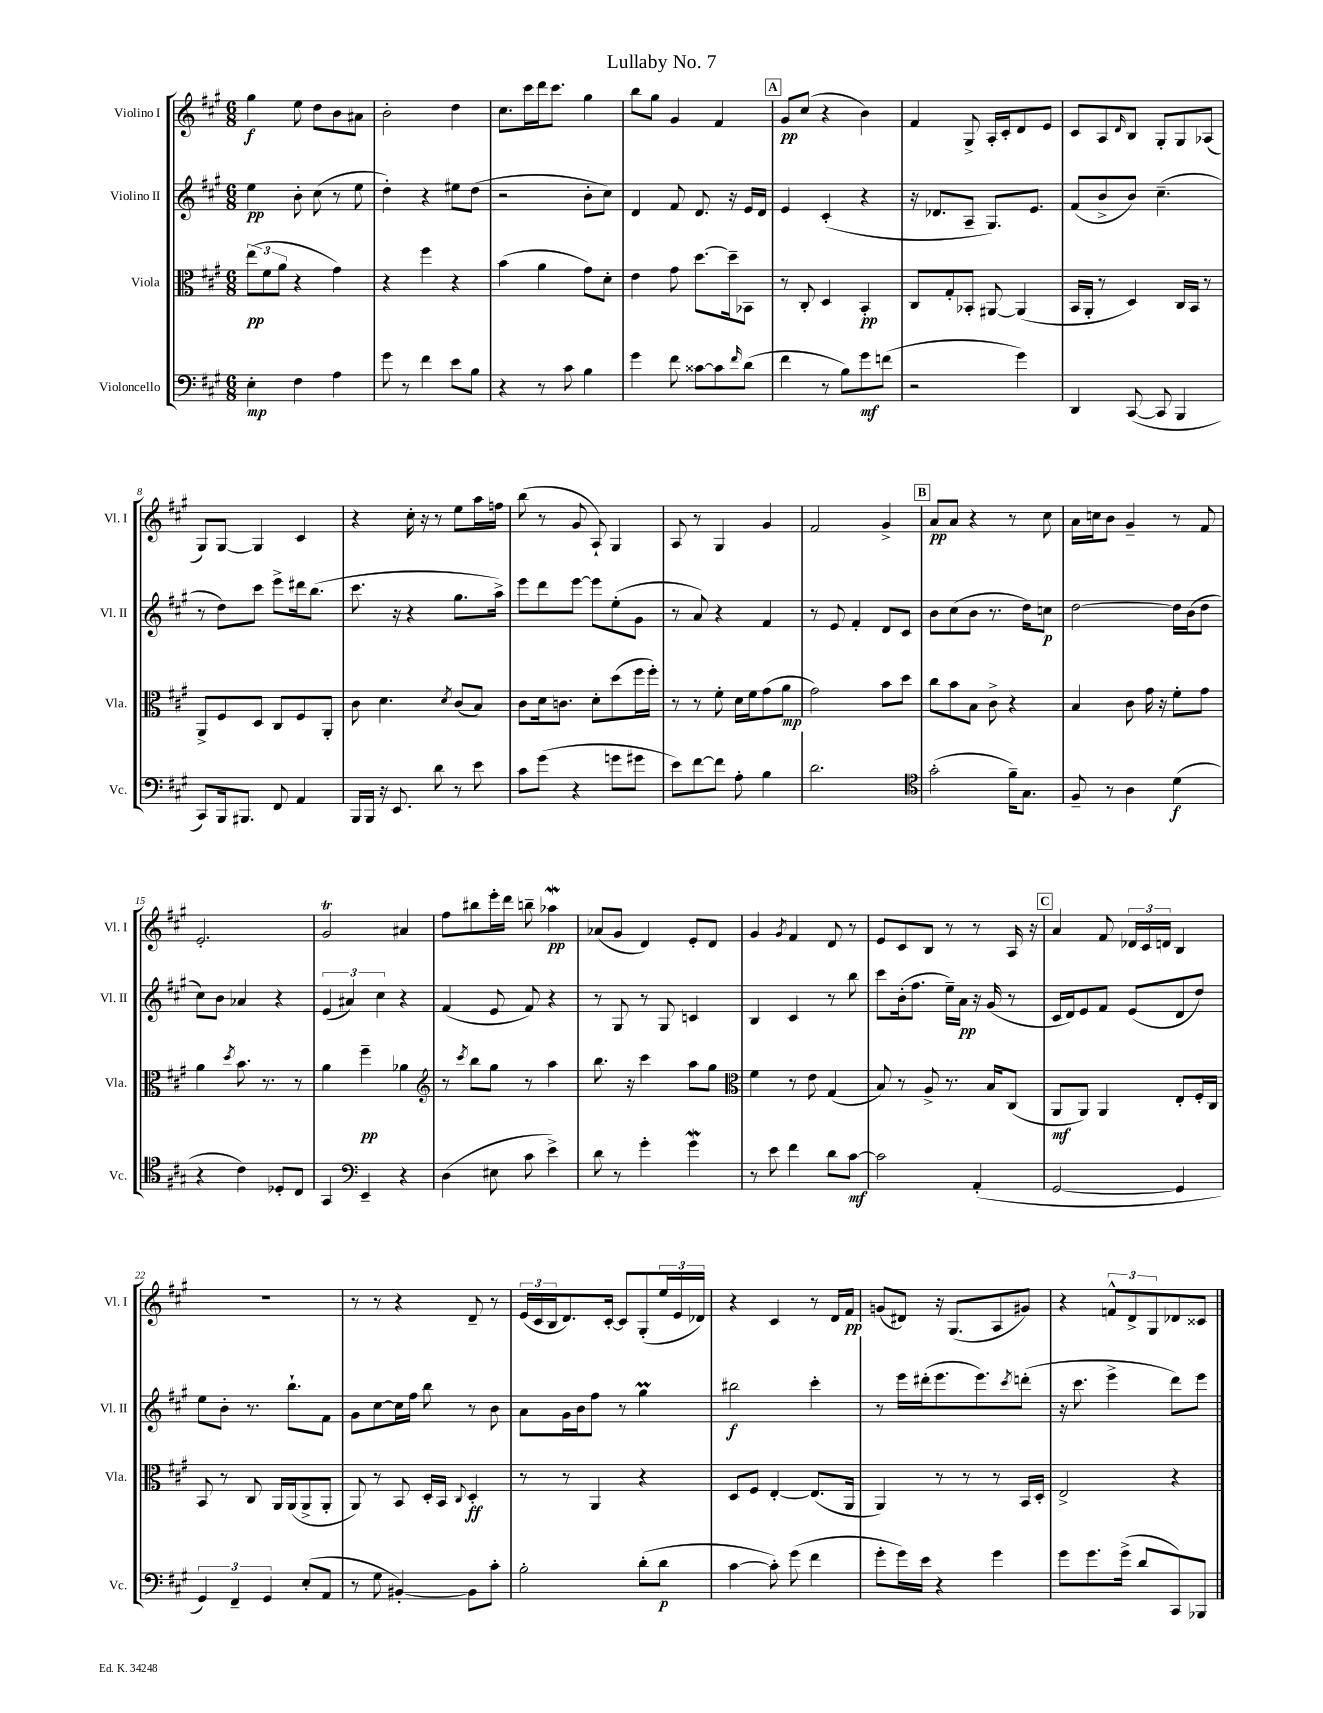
\header { title = "Lullaby No. 7" }
<<
\new StaffGroup <<
\new Staff = "s0" \with { instrumentName = "Violino I" shortInstrumentName = "Vl. I" } {
    \clef treble \key a \major \numericTimeSignature \time 6/8
    gis''4\f e''8 d''8 b'8 ais'8 |
    b'2-. d''4 |
    cis''8. cis'''16 d'''16 cis'''8. gis''4 |
    b''8 gis''8 gis'4 fis'4 |
    \mark \markup { \box "A" } gis'8\pp cis''8( r4 b'4) |
    fis'4 gis8-> a16-. cis'16-. d'8 e'8 |
    cis'8 a8 \grace { d'16 } b8 gis8-. gis8 aes8( |
    gis8) gis8~ gis4 cis'4 |
    r4 cis''16-. r16 r8 e''8 a''16 f''16 |
    b''8( r8 gis'8 a8-!) gis4 |
    a8 r8 gis4 gis'4 |
    fis'2 gis'4-> |
    \mark \markup { \box "B" } a'8\pp a'8 r4 r8 cis''8 |
    a'16 c''16 b'8 gis'4-- r8 fis'8 |
    e'2.-. |
    gis'2\trill ais'4 |
    fis''8 bis''8 e'''16-. d'''16 b''8-- aes''4\mordent\pp |
    aes'8( gis'8 d'4) e'8-. d'8 |
    gis'4 \acciaccatura { gis'8 } fis'4 d'8 r8 |
    e'8 cis'8 b8 r8 r8 a16 r16 |
    \mark \markup { \box "C" } a'4 fis'8 \tuplet 3/2 { des'16 cis'16 d'16 } b4 |
    R2. |
    r8 r8 r4 d'8-- r8 |
    \tuplet 3/2 { e'16( cis'16 b16 } d'8.) cis'16~-. cis'8 gis8-.( \tuplet 3/2 { e''16 e'16 des'16) } |
    r4 cis'4 r8 d'16 fis'16\pp |
    g'8( dis'8) r16 gis8.( a8 gis'8) |
    r4 \tuplet 3/2 { f'8-^ d'8-> gis8 } des'8 cisis'8 \bar "|." |
}
\new Staff = "s1" \with { instrumentName = "Violino II" shortInstrumentName = "Vl. II" } {
    \clef treble \key a \major \numericTimeSignature \time 6/8
    e''4\pp b'8-. cis''8( r8 e''8 |
    d''4-.) r4 eis''8 d''8( |
    r2 b'8-. cis''8) |
    d'4 fis'8 d'8. r16 e'16 d'16 |
    \mark \markup { \box "A" } e'4 cis'4-.( r4 |
    r16 des'8. a8-- gis8.) e'8. |
    fis'8( b'8-> b'8) cis''4.--( |
    r8 d''8) cis'''8 e'''8-> dis'''16 b''8.( |
    cis'''8. r16 r4 gis''8. a''16->) |
    e'''8 d'''8 e'''8~ e'''8 e''8-.( gis'8 |
    r8 a'8) r4 fis'4 |
    r8 e'8 fis'4-. d'8 cis'8 |
    \mark \markup { \box "B" } b'8 cis''8( b'8 r8. d''16) c''8\p |
    d''2~ d''16 b'16( d''8 |
    cis''8) b'8 aes'4 r4 |
    \tuplet 3/2 { e'4( ais'4) cis''4 } r4 |
    fis'4( e'8 fis'8) r4 |
    r8 gis8 r8 gis8 c'4 |
    b4 cis'4 r8 b''8 |
    cis'''8 b'16-.( fis''8. e''16--) a'16\pp r16 gis'16( r8 |
    \mark \markup { \box "C" } cis'16 d'16) e'8 fis'8 e'8( d'8 d''8) |
    e''8 b'8-. r8. b''8.-! fis'8 |
    gis'8 cis''8~ cis''16 fis''16 b''8 r8 b'8 |
    a'8 gis'16 b'16 fis''8 r8 gis''4\prall |
    bis''2\f cis'''4-. |
    r8 e'''16 dis'''16-.( e'''8. e'''8.) \acciaccatura { cis'''8 } d'''8-.( |
    r16 cis'''8. e'''4-> d'''8) e'''8 \bar "|." |
}
\new Staff = "s2" \with { instrumentName = "Viola" shortInstrumentName = "Vla." } {
    \clef alto \key a \major \numericTimeSignature \time 6/8
    \tuplet 3/2 { e''8\pp( fis'8 a'8 } r4 gis'4) |
    r4 fis''4 r4 |
    b'4( a'4 gis'8) d'8-. |
    e'4 gis'8 d''8.~ d''16-- bes,8 |
    \mark \markup { \box "A" } r8 cis8-. d4 b,4-.\pp |
    cis8 gis8-. bes,8-. ais,8~ ais,4( |
    b,16 a,16-. r8 d4) cis16 b,16 r8 |
    a,8-> fis8 d8 cis8 fis8 a,8-. |
    cis'8 d'4. \acciaccatura { d'8 } cis'8( b8) |
    cis'8 d'16 c'8. d'8-. d''8( fis''16 fis''16-.) |
    r8 r8 fis'8-. d'16 fis'16 gis'8( a'8\mp |
    gis'2) b'8 d''8 |
    \mark \markup { \box "B" } cis''8 b'8 b8 cis'8-> r4 |
    b4 cis'8 gis'16 r16 fis'8-. gis'8 |
    a'4 \acciaccatura { d''8 } b'8. r8. r8 |
    a'4 fis''4--\pp aes'4 |
    \clef treble r8 \acciaccatura { cis'''8 } b''8 gis''8 r8 a''4 |
    b''8. r16 cis'''4 a''8 gis''8 |
    \clef alto fis'4 r8 e'8 gis4( |
    b8) r8 a8-> r8. b16 cis8( |
    \mark \markup { \box "C" } a,8\mf a,8) a,4 e8-. fis16-. cis16 |
    b,8 r8 cis8 a,16 a,16( a,8-> a,8-. |
    a,8) r8 b,8 d16-. b,16 \appoggiatura { cis8 } d4-.\ff |
    r8 r8 a,4 r4 |
    d8 fis8 e4~-. e8.( a,16 |
    a,4) r8 r8 r8 b,16 d16-. |
    e2-> r4 \bar "|." |
}
\new Staff = "s3" \with { instrumentName = "Violoncello" shortInstrumentName = "Vc." } {
    \clef bass \key a \major \numericTimeSignature \time 6/8
    e4-.\mp fis4 a4 |
    gis'8 r8 fis'4 e'8 b8 |
    r4 r8 cis'8 b4 |
    gis'4 fis'8 cisis'8~ cisis'8 \grace { fis'16 } d'8( |
    \mark \markup { \box "A" } fis'4 r8 b8) gis'8\mf f'8( |
    r2 gis'4) |
    d,4 cis,8~( cis,8 b,,4 |
    cis,8) b,,16 bis,,8. fis,8 a,4 |
    b,,16 b,,16 r16 e,8. d'8 r8 e'8 |
    cis'8 gis'8( r4 g'8 gis'8 |
    e'8) fis'8~ fis'8 a8-. b4 |
    d'2. |
    \mark \markup { \box "B" } \clef tenor gis'2-.( fis'16--) gis8. |
    fis8-- r8 a4 d'4\f( |
    r4 cis'4) des8-. cis8 |
    gis,4 \clef bass e,4-- r4 |
    d4( eis8 cis'8 e'4->) |
    d'8 r8 gis'4-. gis'4\mordent |
    r8 e'8 fis'4 d'8 cis'8~\mf |
    cis'2 a,4-.( |
    \mark \markup { \box "C" } gis,2~ gis,4 |
    \tuplet 3/2 { gis,4) fis,4-- gis,4 } e8-.( a,8 |
    r8 gis8 bis,4~-.) bis,8 cis'8-. |
    b2-. d'8-.( d'8\p |
    cis'4~ cis'8-.) gis'8( fis'4 |
    gis'8-. gis'16) e'16 r4 gis'4 |
    gis'8 gis'8. gis'16->( d'8 cis,8) bes,,8 \bar "|." |
}
>>
>>
